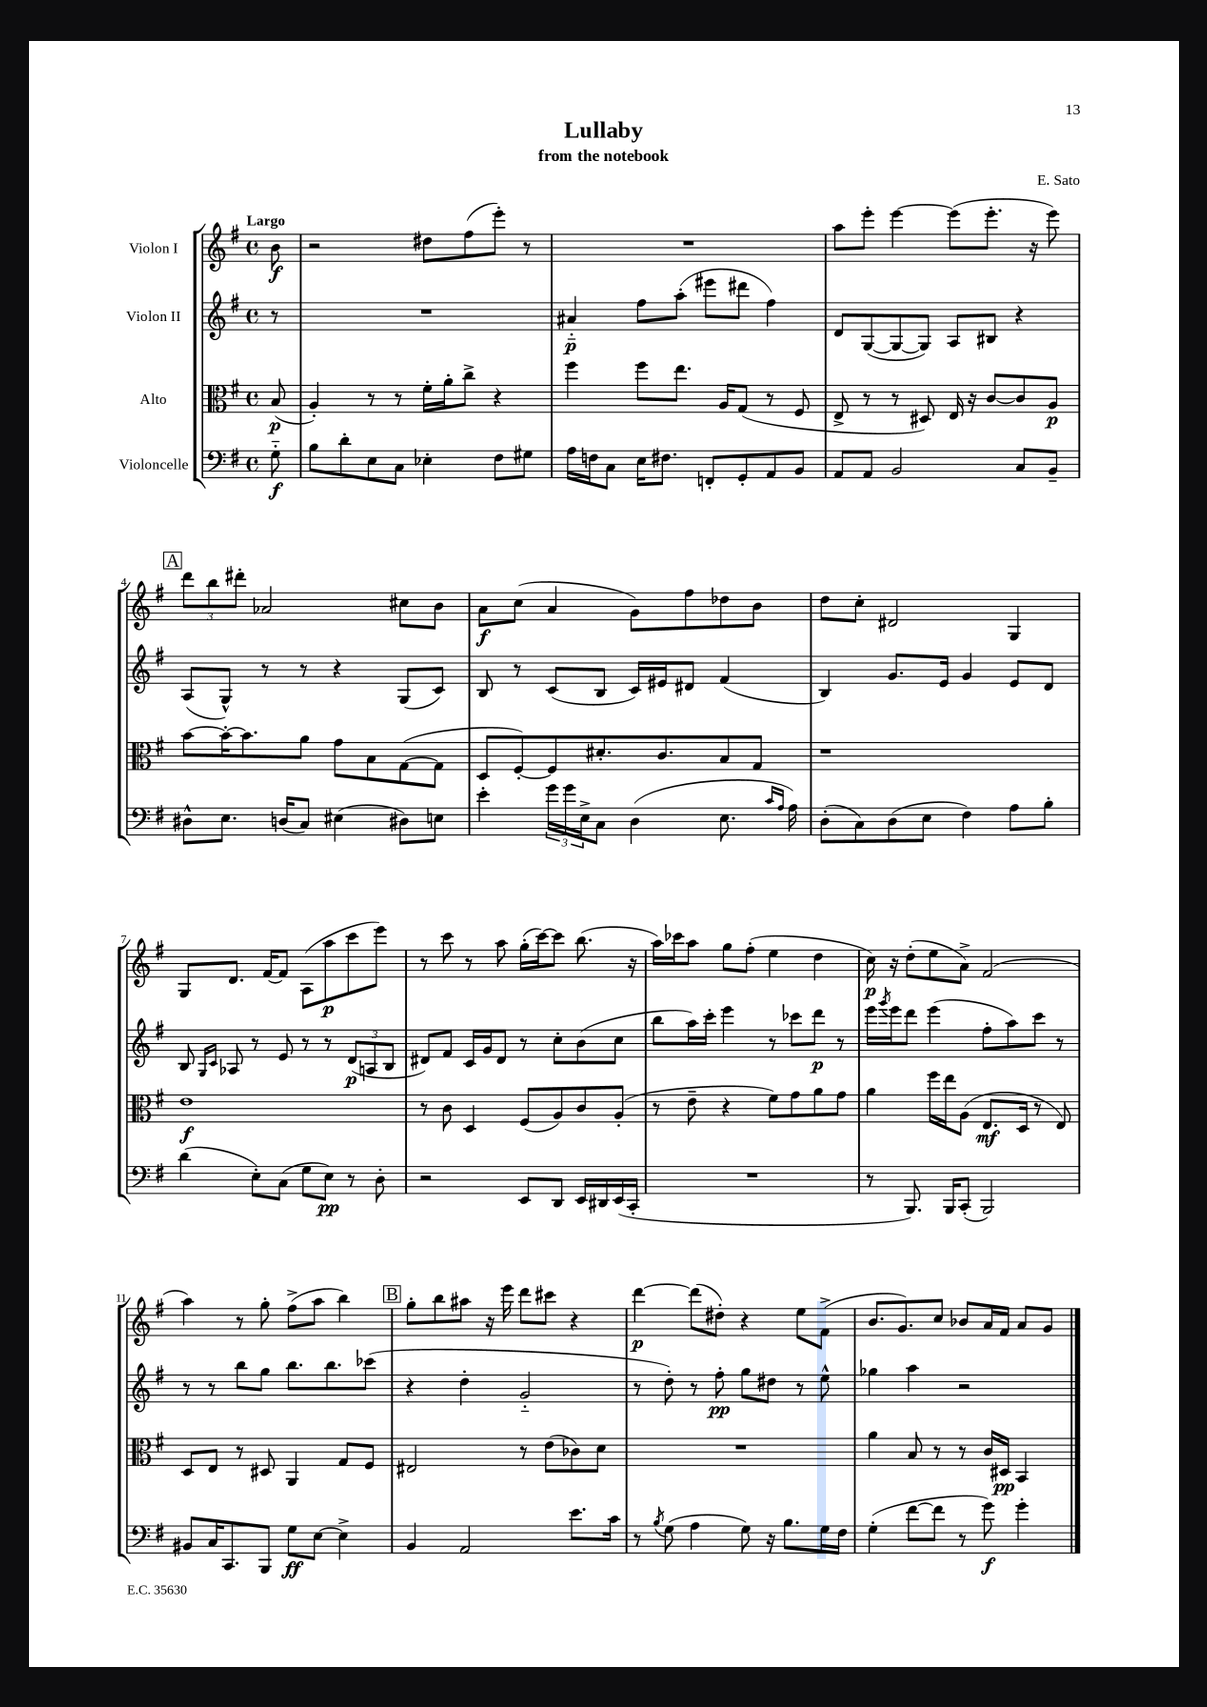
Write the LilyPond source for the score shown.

\header { title = "Lullaby" composer = "E. Sato" subtitle = "from the notebook" }
<<
\new StaffGroup <<
\new Staff = "s0" \with { instrumentName = "Violon I" } {
    \clef treble \key g \major \defaultTimeSignature \time 4/4 \partial 8 \tempo "Largo"
    b'8\f |
    r2 dis''8 fis''8( e'''8-.) r8 |
    R1 |
    a''8 e'''8-. e'''4~ e'''8( e'''8.-. r16 e'''8) |
    \mark \markup { \box "A" } \tuplet 3/2 { d'''8 b''8 dis'''8-. } aes'2 cis''8 b'8 |
    a'8\f c''8( a'4 g'8) fis''8 des''8 b'8 |
    d''8 c''8-. dis'2 g4 |
    g8 d'8. fis'16~ fis'8 a8( a''8\p c'''8 e'''8) |
    r8 c'''8 r8 a''8 g''16-.( c'''16~) c'''8 b''8.( r16 |
    a''16) ces'''16 a''8 g''8 fis''8-.( e''4 d''4 |
    c''16\p) r16 d''8-.( e''8 a'8->) fis'2( |
    a''4) r8 g''8-. fis''8->( a''8 b''4) |
    \mark \markup { \box "B" } g''8-. b''8 ais''8 r16 e'''16 d'''8 cis'''8 r4 |
    d'''4~\p d'''8( dis''8-.) r4 e''8 fis'8->( |
    b'8. g'8.) c''8 bes'8 a'16 fis'16 a'8 g'8 \bar "|." |
}
\new Staff = "s1" \with { instrumentName = "Violon II" } {
    \clef treble \key g \major \defaultTimeSignature \time 4/4 \partial 8
    r8 |
    R1 |
    ais'4-_\p fis''8 a''8-.( eis'''8 dis'''8 fis''4) |
    d'8 g8~( g8~ g8) a8 bis8 r4 |
    \mark \markup { \box "A" } a8( g8-^) r8 r8 r4 g8( c'8) |
    b8 r8 c'8( b8 c'16) eis'16 dis'8 fis'4( |
    b4) g'8. e'16 g'4 e'8 d'8 |
    b8 \grace { g16 c'16 } aes8 r8 e'8 r8 r8 \tuplet 3/2 { d'8\p( a8 b8 } |
    dis'8) fis'8 c'16 g'16 dis'8 r8 c''8-. b'8( c''8 |
    b''8 a''16) c'''16-. e'''4 r8 ces'''8 d'''8\p r8 |
    e'''16 \acciaccatura { g'''8 } e'''16 d'''8 e'''4( fis''8-. a''8) c'''8 r8 |
    r8 r8 b''8 g''8 b''8. b''8. ces'''8( |
    \mark \markup { \box "B" } r4 d''4-. g'2-_ |
    r8 d''8-.) r8 fis''8-.\pp g''8 dis''8 r8 e''8-^ |
    ges''4 a''4 r2 \bar "|." |
}
\new Staff = "s2" \with { instrumentName = "Alto" } {
    \clef alto \key g \major \defaultTimeSignature \time 4/4 \partial 8
    b8\p( |
    a4-.) r8 r8 fis'16-. a'16-. c''8-> r4 |
    fis''4 fis''8 e''8. a16 g8( r8 fis8 |
    e8-> r8 r8 dis8) e16 r16 c'8~ c'8 a8\p |
    \mark \markup { \box "A" } b'8~ b'16~-. b'8. a'8 g'8 b8 g8~( g8 |
    d8 fis8~-.) fis8 dis'8.-. c'8. b8 g8 |
    r1 |
    e'1\f |
    r8 c'8 d4 fis8( a8) c'8 a8-.( |
    r8 e'8-- r4 fis'8) g'8 a'8 g'8 |
    a'4 fis''16 e''16 a8( e8.\mf d16 r8 e8) |
    d8 e8 r8 dis8 a,4 g8 fis8 |
    \mark \markup { \box "B" } eis2 r8 e'8( ces'8) d'8 |
    R1 |
    a'4 b8 r8 r8 c'16 dis16\pp b,4 \bar "|." |
}
\new Staff = "s3" \with { instrumentName = "Violoncelle" } {
    \clef bass \key g \major \defaultTimeSignature \time 4/4 \partial 8
    g8-_\f |
    b8 d'8-. e8 c8 ees4-. fis8 gis8 |
    a16 f16 c8 e16 fis8. f,8-. g,8-. a,8 b,8 |
    a,8 a,8 b,2 c8 b,8-- |
    \mark \markup { \box "A" } dis8-^ e8. d16( c8) eis4( dis8) e8 |
    e'4-. \tuplet 3/2 { g'16 g'16 e16-> } c8 d4( e8. \grace { c'16 a16 } a16) |
    d8-.( c8) d8( e8 fis4) a8 b8-. |
    d'4( e8-.) c8( g8 e8\pp) r8 d8-. |
    r2 e,8 d,8 e,16 dis,16 e,16( c,16-. |
    R1 |
    r8 b,,8.) b,,16 c,8-.( b,,2) |
    bis,8 c16 c,8. b,,8 g8\ff e8~ e4-> |
    \mark \markup { \box "B" } b,4 a,2 e'8. c'16 |
    r8 \acciaccatura { b8 } g8( a4 g8) r16 b8. g16 fis16 |
    g4-.( fis'8~ fis'8 r8 g'8\f) g'4-. \bar "|." |
}
>>
>>
